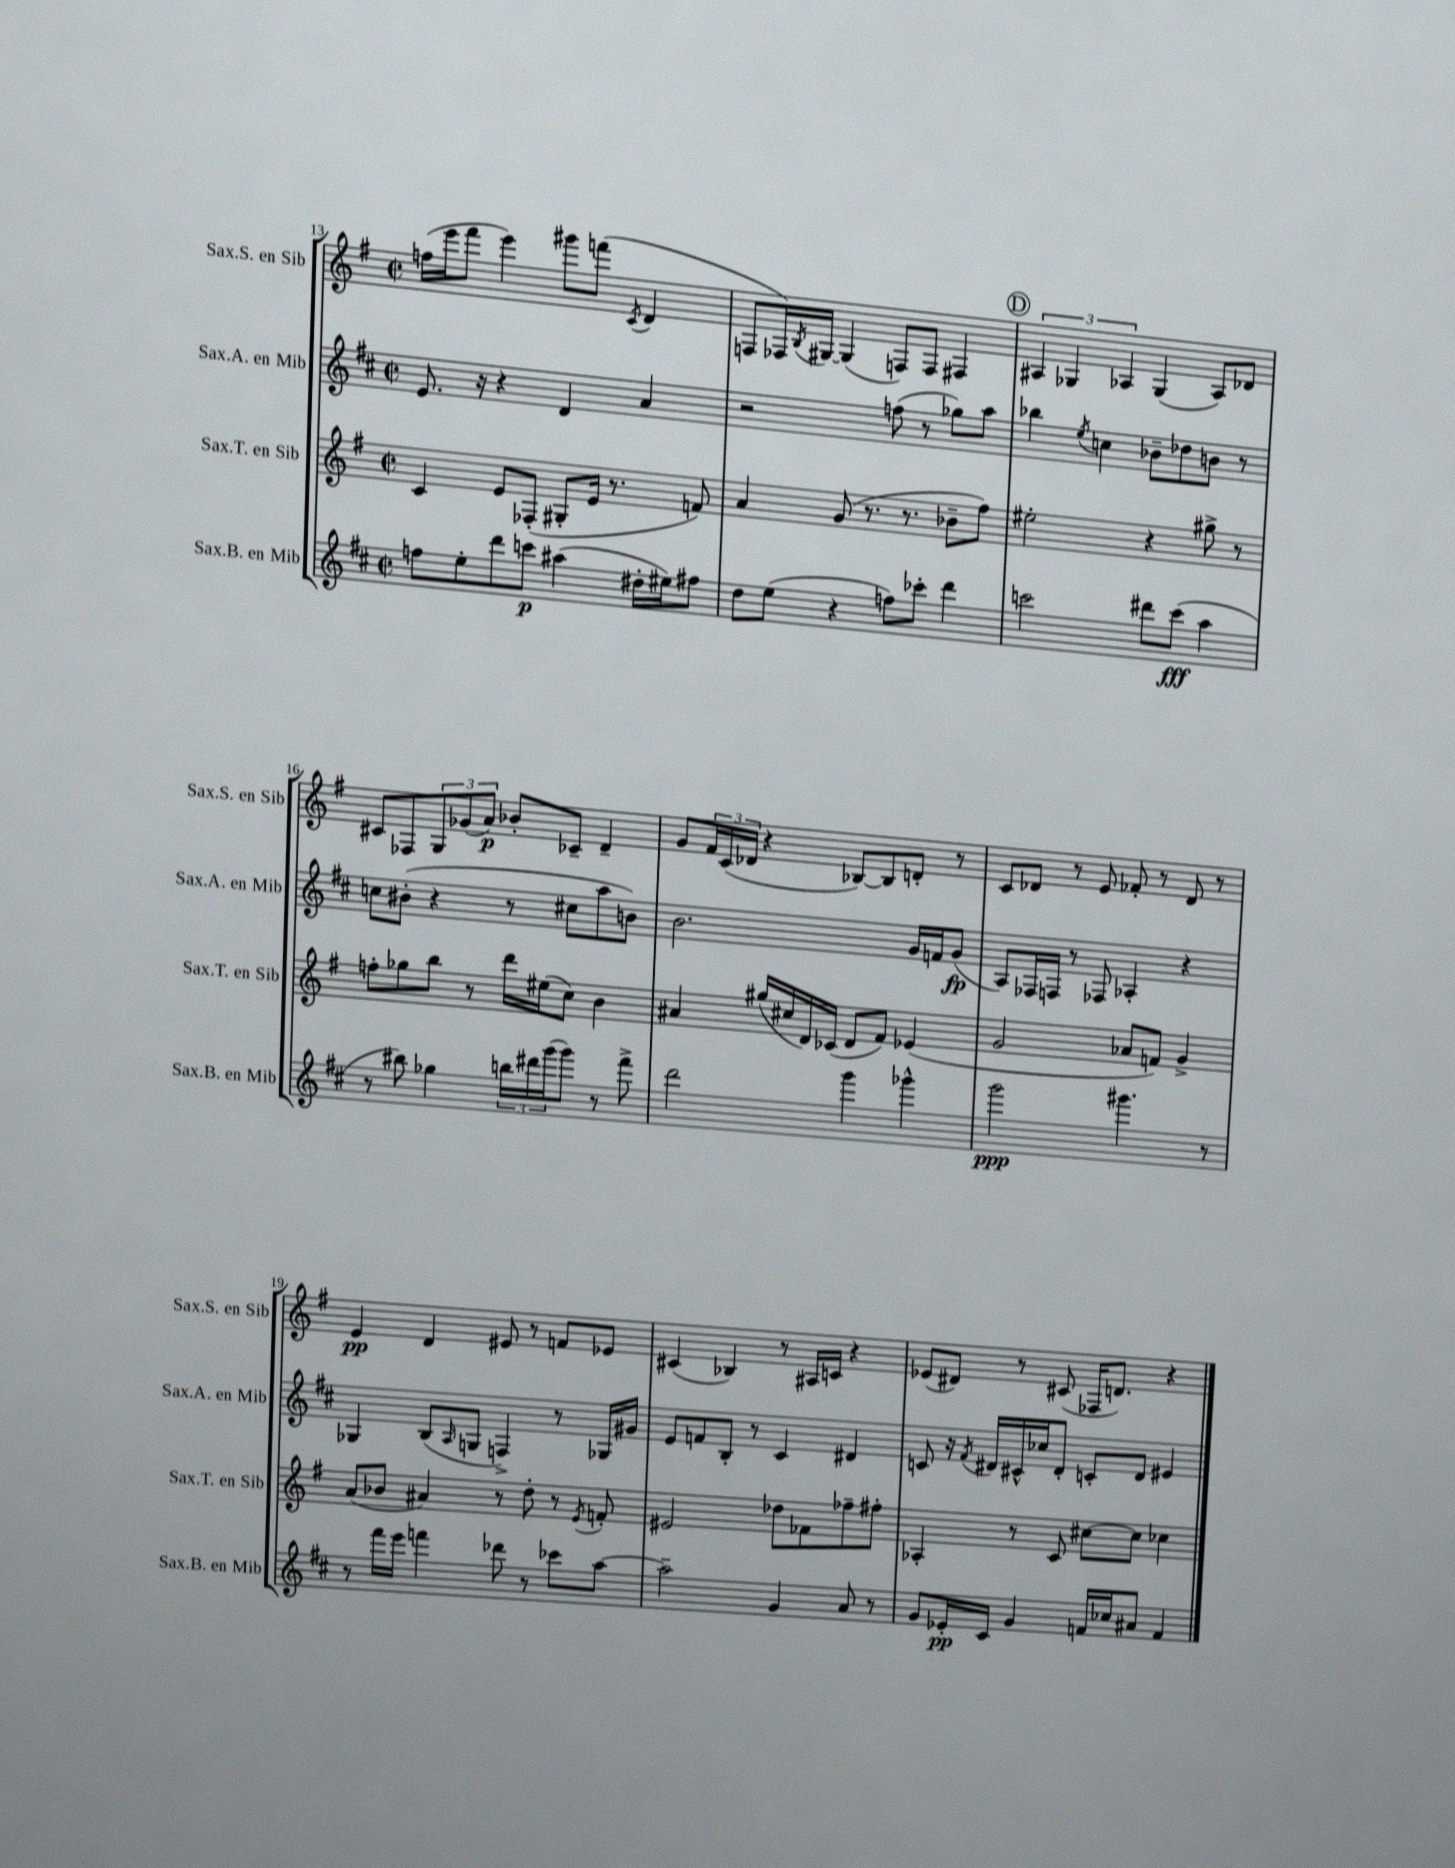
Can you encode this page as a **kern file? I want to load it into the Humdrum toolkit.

**kern	**dynam	**kern	**kern	**dynam	**kern	**dynam
*part4	*part4	*part3	*part2	*part2	*part1	*part1
*staff4	*staff4	*staff3	*staff2	*staff2	*staff1	*staff1
*I"Sax.B. en Mib	*	*I"Sax.T. en Sib	*I"Sax.A. en Mib	*	*I"Sax.S. en Sib	*
*I'Sax.B. en Mib	*	*I'Sax.T. en Sib	*I'Sax.A. en Mib	*	*I'Sax.S. en Sib	*
*clefG2	*	*clefG2	*clefG2	*	*clefG2	*
*k[f#c#]	*	*k[f#]	*k[f#c#]	*	*k[f#]	*
*M2/2	*	*M2/2	*M2/2	*	*M2/2	*
*met(c|)	*	*met(c|)	*met(c|)	*	*met(c|)	*
=13	=13	=13	=13	=13	=13	=13
8ffn\L	.	4c/	8.e/	.	(16ffn\LL	.
.	.	.	.	.	16eee\J	.
8ee'\	.	.	.	.	8fff#\J	.
.	.	.	16r	.	.	.
8ddd\	.	8e/L	4r	.	4eee\)	.
8cccn\J	p	(8F-X'/J	.	.	.	.
(4aa#X\	.	8G#X'/L	4d/	.	8ggg#X\L	.
.	.	16e/Jk	.	.	(8fffn\J	.
.	.	8.r	.	.	.	.
.	.	.	.	.	8qc/	.
16dd#X'\LL	.	.	4a/	.	4d/	.
16ee#X\J)	.	.	.	.	.	.
8ff#X\J	.	8fn/)	.	.	.	.
=14	=14	=14	=14	=14	=14	=14
8dd\L	.	4a/	2r	.	8Fn/L	.
(8ee\J	.	.	.	.	16F-X/L)	.
.	.	.	.	.	8qB/	.
.	.	.	.	.	[16G#X/JJ	.
4r	.	(8g/	.	.	(4G#/]	.
.	.	8.r	.	.	.	.
8ffn\L)	.	.	(8ffn\	.	8Fn/L)	.
.	.	8.r	.	.	.	.
8ccc-X'\J	.	.	8r	.	8F/J	.
4ddd\	.	8b-X~\L	8gg-X\L)	.	4F#X/	.
.	.	8ff#\J)	8aa\J	.	.	.
!!LO:REH:place=s1:t=D
=15	=15	=15	=15	=15	=15	=15
2cccn\	.	2ee#X'\	4bb-X\	.	6A#X/	.
.	.	.	.	.	6G-X/	.
.	.	.	8qee/	.	.	.
.	.	.	4ccn\	.	.	.
.	.	.	.	.	6A-X/	.
8ddd#X\L	.	4r	8b-X~\L	.	(4G-/	.
(8ccc\J	fff	.	8dd-X\	.	.	.
4aa\	.	8gg#X^\	8bn\J	.	8A-/L)	.
.	.	8r	8r	.	8d-X/J	.
!!LO:LB:g=z
=16	=16	=16	=16	=16	=16	=16
8r	.	8ffn'\L	8ccn\L	.	8c#X/L	.
8bb#X\)	.	8gg-X\	(8b#X'\J	.	8F-X/	.
4gg-X\	.	8bb\J	4r	.	12G/	.
.	.	.	.	.	(12g-X/	.
.	.	8r	.	.	.	.
.	.	.	.	.	12a/J)	p
24bbn\LL	.	16ddd\LL	8r	.	8b-X'/L	.
24ddd#X\	.	.	.	.	.	.
.	.	(16ee#X\J	.	.	.	.
(24ggg\J	.	.	.	.	.	.
8ggg\J)	.	8cc\J)	8cc#X\L	.	8c-X~/J	.
8r	.	4b\	8aa\	.	4d~/	.
8fff#^\	.	.	8bn\J)	.	.	.
=17	=17	=17	=17	=17	=17	=17
2ddd\	.	4a#X/	2.b\	.	8g/L	.
.	.	.	.	.	24f#/L	.
.	.	.	.	.	(24c/	.
.	.	.	.	.	24d-X/JJ	.
.	.	(16gg#X/LL	.	.	4r	.
.	.	16cc#X/	.	.	.	.
.	.	16d/)	.	.	.	.
.	.	(16c-X/JJ	.	.	.	.
4ggg\	.	8d/L	.	.	[8B-X/L)	.
.	.	8f#/J)	.	.	8B-/]	.
4ggg-X^^\	.	(4e-X/	16g/LL	.	8dn'/J	.
.	.	.	16fn/J	.	.	.
.	.	.	(8g/J	fp	8r	.
=18	=18	=18	=18	=18	=18	=18
2ggg\	ppp	2g/	8A/L)	.	8c/L	.
.	.	.	16F-X/L	.	8d-X/J	.
.	.	.	16Fn/JJ	.	.	.
.	.	.	8r	.	8r	.
.	.	.	8F-X/	.	8e/	.
4.ggg#X\	.	8a-X/L	4A-X'/	.	8f-X'/	.
.	.	8fn/J)	.	.	8r	.
.	.	4g^/	4r	.	8d-/	.
8r	.	.	.	.	8r	.
!!LO:LB:g=z
=19	=19	=19	=19	=19	=19	=19
8r	.	(8a/L	4G-X/	.	4e/	pp
16fff#\LL	.	8b-X/J	.	.	.	.
16eee\JJ	.	.	.	.	.	.
4fffn\	.	4a#X/)	(8B/L	.	4d/	.
.	.	.	16qqA/	.	.	.
.	.	.	8Gn/J	.	.	.
8ddd-X\	.	8r	4Fn^/)	.	8e#X/	.
8r	.	8dd'\	.	.	8r	.
8ccc-X\L	.	8r	8r	.	8fn/L	.
.	.	8qe/	.	.	.	.
[8aa\J	.	8fn'/	16G-X/LL	.	8e-X/J	.
.	.	.	16g#X/JJ	.	.	.
=20	=20	=20	=20	=20	=20	=20
2aa~\]	.	2e#X/	8e/L	.	(4c#X/	.
.	.	.	8fn/	.	.	.
.	.	.	8B'/J	.	4B-X/)	.
.	.	.	8r	.	.	.
4g/	.	8dd-X\L	4c#/	.	8r	.
.	.	8f-X\	.	.	16A#X/LL	.
.	.	.	.	.	16cn/JJ	.
8a/	.	8ff-X~\	4d#X/	.	4r	.
8r	.	8ff#X'\J	.	.	.	.
=21	=21	=21	=21	=21	=21	=21
8g/L	.	4A-X'/	8cn/	.	(8e-X/L	.
16e-X'/L	pp	.	16r	.	8d#X/J)	.
.	.	.	8qf#/	.	.	.
16c#/JJ	.	.	16d#X/LL	.	.	.
4g/	.	8r	16c#X^^/	.	8r	.
.	.	.	16cc-X/J	.	.	.
.	.	8c/	8d#'/J	.	(8c#X/	.
16fn/LL	.	[8cc#X\L	8cn'/L	.	16F-X/KL	.
16cc-X/J	.	.	.	.	8.dn/J)	.
8a#X/J	.	8cc#\J]	8d#/J	.	.	.
4f/	.	4cc-X\	4e#X/	.	4r	.
==	==	==	==	==	==	==
*-	*-	*-	*-	*-	*-	*-
